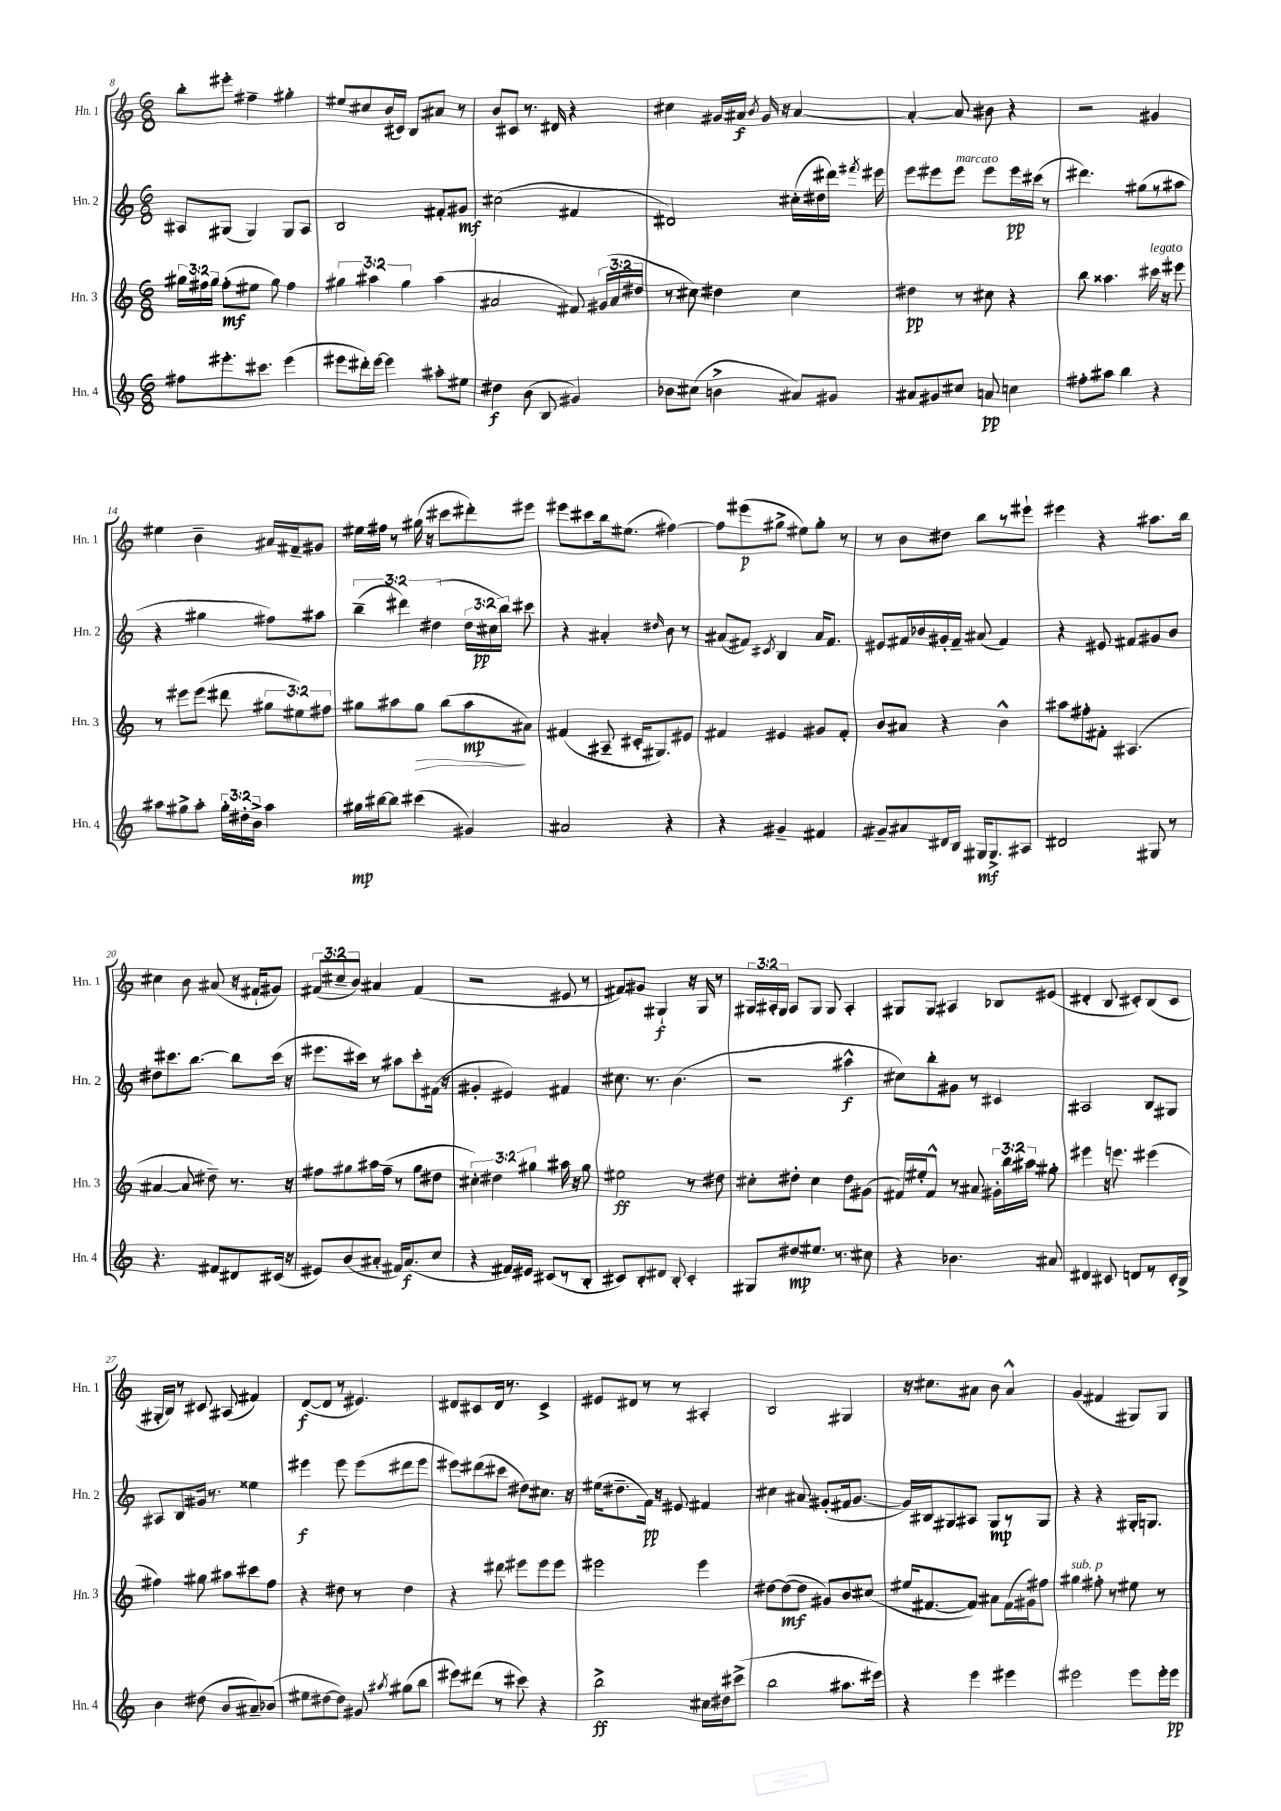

**kern	**kern	**kern	**kern
*staff4	*staff3	*staff2	*staff1
*clefG2	*clefG2	*clefG2	*clefG2
*k[]	*k[]	*k[]	*k[]
*M6/8	*M6/8	*M6/8	*M6/8
8ff#\L	24gg#\LL	8A#/L	8bb'\L
.	24ff#\	.	.
.	24gg#\JJ	.	.
8.eee#'\	(8ff#'\L	(8G#/J	8eee#'\J
.	8ee#\J	4G#/)	4ff#~\
8.ccc#\J	.	.	.
.	8gg#\)	.	.
(4eee#\	4ff#\	8G#/L	4gg#'\
.	.	8A#/J	.
=	=	=	=
8eee#\L	6gg#\	2B/	8ee#/L
16ddd#'\L)	.	.	8cc#/
.	6aa#\	.	.
[16eee#\JJ	.	.	.
4eee#\]	.	.	(16b/L
.	.	.	16c#/JJ)
.	6gg#\	.	.
.	.	.	8B/L
8aa#'\L	(4aa#\	8f#'/L	8a#/J
8ee#\J	.	8g#/J	8r
=	=	=	=
4dd#\	2a#/	(2cc#\	8b/L
.	.	.	8c#/J
(8b\	.	.	8.r
8B/	.	.	.
.	.	.	16d#/
4g#/)	8f#/)	4f#/	4r
.	(24g#/LL	.	.
.	24a#/	.	.
.	24dd#/JJ	.	.
=	=	=	=
8b-\L	8r	2d#/)	4cc#\
(8cc#\J	8cc#\)	.	.
4b^\	4dd#\	.	16g#/LL
.	.	.	16a#/JJ
.	.	.	8qb/
.	.	.	16g#/
.	.	.	16r
8a#/L)	4cc#\	(16cc#'\LL	[4a#/
.	.	16dd#\	.
8g#/J	.	16ddd#\JJ)	.
.	.	8qfff#/	.
.	.	16eee#\	.
=	=	=	=
8a#/L	4dd#\	8eee\L	4a#'/_
8g#/	.	8eee#\	.
8cc#/J	8r	8eee#\J	8a#/]
8a/	8cc#\	8eee#\L	8b#\
4cc\	4r	16eee#\L	4r
.	.	(16ccc#\JJ	.
.	.	8r	.
=	=	=	=
8ff#'\L	8bb\	4.ddd#\)	2r
8aa#\J	4.aa##\	.	.
4bb\	.	.	.
.	.	(8gg#\L	.
4r	16ccc#\	8r	4g#/
.	16r	.	.
.	8eee#\	8aa#\J	.
=	=	=	=
8aa#\L	8r	4r	4ee#\
8gg#^\	8eee#\L	.	.
8aa#'\J	(8eee#\J	4gg#\	4b~\
24gg#'\LL	8ddd#\	.	.
24dd#'\	.	.	.
24b^\JJ	.	.	.
4aa#\	12gg#\L	8ff#\L)	16a#/LL
.	.	.	16f#~/J
.	12ee#\)	.	.
.	.	8aa#\J	8g#/J
.	12ff#\J	.	.
=	=	=	=
16gg#\LL	8gg#\L	(6bb~\	16ee#\LL
[16bb#\J	.	.	16ff#\JJ
8bb#\]J	8aa#\	.	8r
.	.	6ddd#\)	.
(4ccc#\	8gg#\J	.	(16gg#\
.	.	.	16r
.	.	(6dd#\	.
.	(8bb\L	.	8ccc#\L
4g#/)	8aa#\	24dd#\LL	8ddd#'\)
.	.	24cc#\	.
.	.	24bb\JJ)	.
.	8a#\J)	8ccc#\	8eee#\J
=	=	=	=
2a#/	(4f#/	4r	8eee#\L
.	.	.	8ccc#\
.	8A#~/	4a#'/	16bb\k
.	.	.	(8.ee#\J
.	16c#'/LK	.	.
.	8.G#/)	.	.
.	.	16qqdd#/	.
4r	.	8b\	[4ff#\)
.	8e#/J	8r	.
=	=	=	=
4r	4f#/	(8a#/L	8ff#\]L
.	.	8f#/J)	(8eee#\
.	.	8qc#/	.
4g#~/	4e#/	4B/	8gg#^\J
.	.	.	8ee#\L)
4f#/	8g#/L	16a#/LK	8gg#'\J
.	.	8.f#/J	.
.	8f#'/J	.	8r
=	=	=	=
8g#~/L	8b/L	8e#/L	8r
8a#/	8a#/J	16f#/L	8b\L
.	.	16b-/	.
16d#/L	4r	16g#'/	8dd#\J
16B/JJ	.	16f#~/JJ	.
16G#/LK	.	(8a#/	8bb\L
8.G#^/	.	.	.
.	4b^^\	4f#/)	8r
8A#/J	.	.	8eee#`\J
=	=	=	=
2d#/	8aa#\L	4r	4eee#\
.	8ff#'\	.	.
.	8f#'\J	8e#/	4r
.	(4.A#/	8f#/L	.
8G#/	.	8g#/	8.aa#\L
8r	.	8b/J	.
.	.	.	16bb\Jk
=	=	=	=
4.r	[4a#/	8dd#\L	4cc#\
.	.	8.ccc#\	.
.	8a#/]	.	8b\
.	.	[8.bb\J	.
8f#/L	8dd#~\)	.	(8a#/
8d#/	8.r	8bb\]L	16r
.	.	.	16f#`/LK
(16c#/Jk	.	(16ccc#\Jk	8g#/J)
16r	16r	16r	.
=	=	=	=
8e#/L)	8ff#\L	8.eee#\L	(12f#/L
.	.	.	12cc#~/
(8b/	8gg#\	.	.
.	.	.	12b/J)
.	.	16ccc#\Jk)	.
8a#'/J	16aa#\L	8r	4a#/
.	(16ff#~\JJ	.	.
16f#/LK)	8r	8aa#\L	.
(8.a#/	.	.	.
.	8gg#\L	8ccc#'\	(4f#/
8cc/J	8dd#\J	(16f#\Jk	.
.	.	16r	.
=	=	=	=
4r	6cc#'\)	4g#'/	2r
.	6dd#\	.	.
16f#/LL)	.	4e#/)	.
16e#/JJ	.	.	.
.	6gg#\	.	.
(8c#/L	.	.	.
8r	16aa#\	4f#/	8e#/
.	16r	.	.
8B'/J	8gg#\	.	8r
=	=	=	=
8c#/L)	2ee#\	8.cc#\	8f#/L)
8B'/	.	.	8g#/J
.	.	8.r	.
8d#/J	.	.	4G#`/
8B'/	.	(4.b\	.
4c#'/	8r	.	16r
.	.	.	16G#/
.	8dd#\	.	8r
=	=	=	=
8G#/L	8cc#'\L	2r	24G#/LL
.	.	.	24A#'/
.	.	.	24G#/JJ
8dd#/	8dd#'\J	.	8A#/L
8.ee#/J	4cc#\	.	8G#/J
.	.	.	8G#/
8.r	.	.	.
.	8dd#\L	4aa#^^\	4A#'/
8cc#\	(8g#\J	.	.
=	=	=	=
4r	16f#/LL)	8cc#\L)	8G#/L
.	16ee#'/J	.	.
.	8f#^^/J	8bb'\	8G#/J
4.b-\	8r	8g#\J	4A#/
.	8a#/	8r	.
.	24g#'\LL	4c#/	8B-/L
.	24bb\	.	.
.	24aa#\JJ	.	.
8a#/	8gg#'\	.	(8e#/J
=	=	=	=
4d#/	4eee#\	2A#/	4d#'/
8c#/	16r	.	8B/
.	8.eee\	.	.
8d/L	.	.	8c#'/L)
8r	(4eee#\	8B/L	(8B/
16c#'/L	.	8G#/J	8c#/J
16B^/JJ	.	.	.
=	=	=	=
4b\	4ff#\)	8A#/L	16G#'/LL
.	.	.	16B/JJ)
.	.	8B/	8r
(8dd#\	8gg#\	16g#/Jk	8c#/
.	.	8.r	.
8b/L	8aa#\L	.	(8A#/
8a#~/)	8ccc#\	4ee##\	4f#/)
(8b-/J	8ff#\J	.	.
=	=	=	=
8ee#\L	4r	4eee#\	([8d/L
[8dd#\	.	.	8d/]J
8dd#\]J)	8dd#\	8eee#\	8r
8g#/	8r	(8eee#\L	4.e#/)
8qaa#/	.	.	.
(8gg#\L	4dd#\	8ddd#\	.
8bb\J	.	8eee#\J	.
=	=	=	=
8eee#\L)	4r	8eee#\L)	8d#/L
(8ddd#\J	.	(8ddd#\	8c#/
8r	8ddd#\	8ccc#\J	16d#/Jk
.	.	.	8.r
8ccc#\)	8eee#\L	8dd#\L)	.
4r	8eee#\	8.cc#\J	4c#^/
.	8eee#\J	.	.
.	.	16r	.
=	=	=	=
2bb^\	2eee#\	(16ee#\LK	8e#/L
.	.	8.dd#~\	.
.	.	.	8d#/J
.	.	16f\Jk)	8r
.	.	16r	.
.	.	8e#/	8r
16cc#\LL	4eee#\	4f#/	4A#'/
16dd#\J	.	.	.
(8ccc#^\J	.	.	.
=	=	=	=
2bb\	[8dd#\L	4cc#\	2B/
.	(8dd#\_	.	.
.	8dd#\]J	8a#/	.
.	8g#/L)	(8g#'/L	.
8.aa#\L	8b/	16f#/k	4G#/
.	.	[8.g#/J	.
.	(8cc#/J	.	.
16eee#\Jk)	.	.	.
=	=	=	=
4r	16ee#/LK	16g#/]LL)	16r
.	[8.f#/	16B#/J	8.cc#\L
.	.	8G#/	.
4eee\	8f#/]J)	8A#/J	8a#\J
.	8a#\L	8G#/L	8b\
4eee#\	(16f#\L	8r	4a#^^/
.	16g#\J)	.	.
.	8ff#\J	8G#/J	.
=	=	=	=
2eee#\	4gg#\	4r	(4g/
.	8ff#'\	4r	4f#/
.	8r	.	.
8eee#\L	8ee#\	16G#'/LK	8G#/L)
.	.	8.G/J	.
16eee#'\L	8r	.	8G#/J
16eee#\JJ	.	.	.
==	==	==	==
*-	*-	*-	*-
